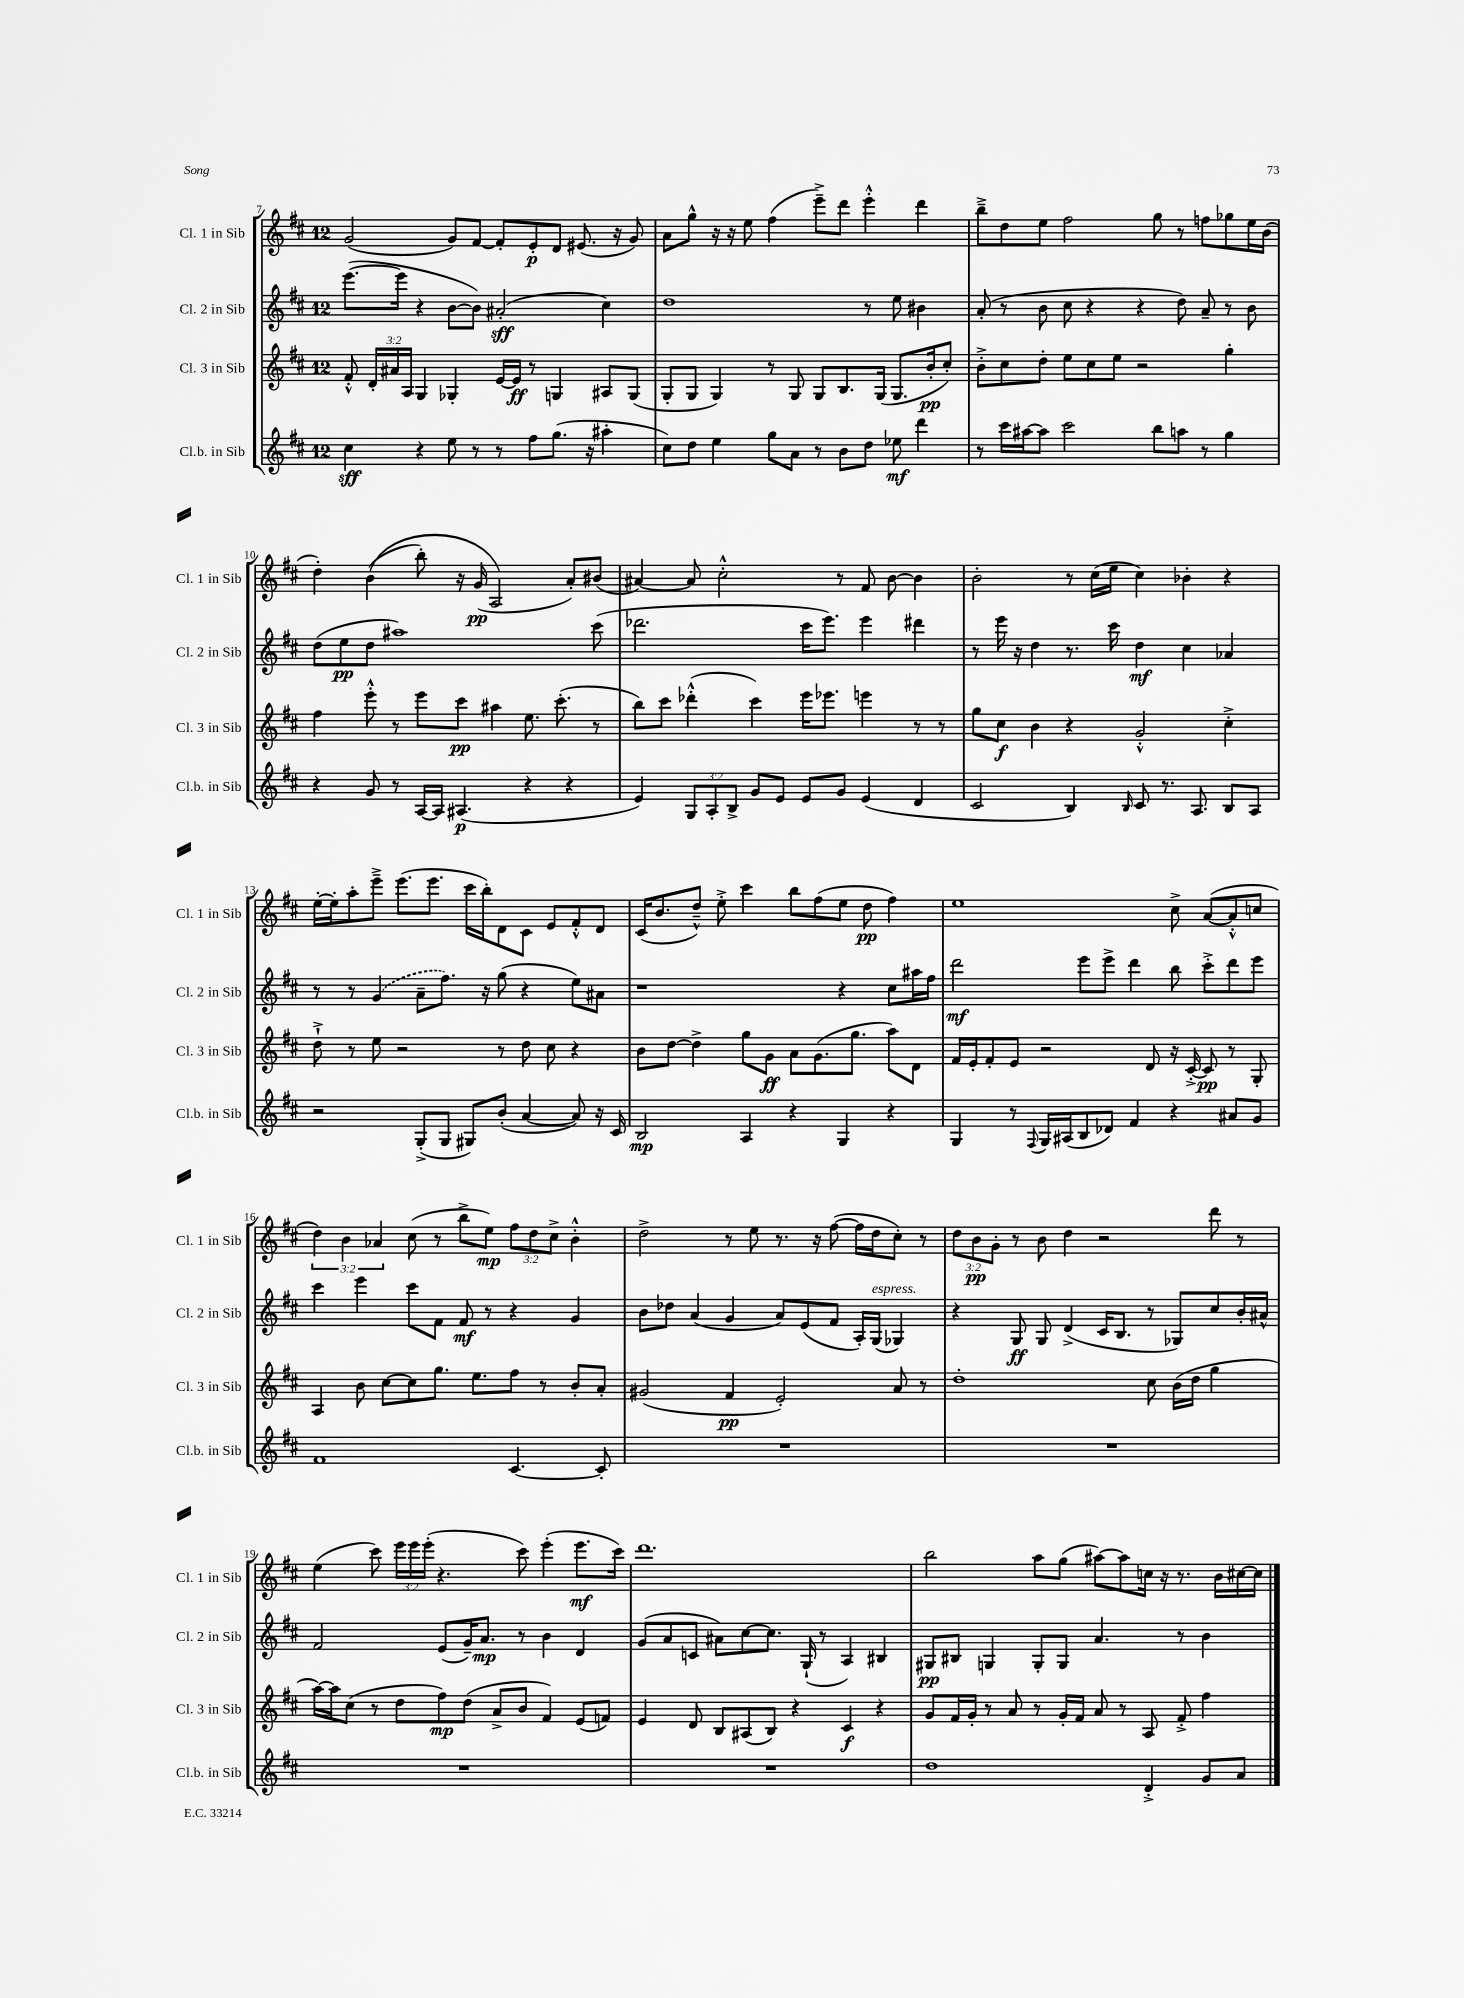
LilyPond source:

<<
\new StaffGroup <<
\new Staff = "s0" \with { instrumentName = "Cl. 1 in Sib" shortInstrumentName = "Cl. 1 in Sib" } {
    \clef treble \key d \major \once \override Staff.TimeSignature.style = #'single-digit \time 12/8 \override Staff.TupletNumber.text = #tuplet-number::calc-fraction-text
    \autoBeamOff g'2( g'8[) fis'8]~ fis'8[-. e'8-.\p d'8] eis'8.( r16 g'8) |
    a'8[ g''8]-^ r16 r16 e''8 fis''4( e'''8[--->) d'''8] e'''4-.-^ d'''4 |
    b''8[---> d''8 e''8] fis''2 g''8 r8 f''8[ ges''8 e''16 b'16]( |
    d''4-.) b'4(\( b''8-.) r16 g'16\pp( a2\) a'8[-.) bis'8]( |
    ais'4~) ais'8 cis''2-.-^ r8 fis'8 b'8~ b'4 |
    b'2-. r8 cis''16[( e''16] cis''4) bes'4-. r4 |
    e''16[~-. e''16-. a''8-. e'''8]---> e'''8.[( e'''8.] cis'''16[ b''16-.) d'8 cis'8] e'8[ fis'8-.-^ d'8] |
    cis'16[( b'8. d''8]---^) e''8-.-> cis'''4 b''8[ fis''8( e''8] d''8\pp fis''4) |
    e''1 cis''8-> a'8[~( a'8-.-^ c''8] |
    \tuplet 3/2 { d''4) b'4 aes'4 } cis''8( r8 b''8[-> e''8]\mp) \tuplet 3/2 { fis''8[ d''8 cis''8]-> } b'4-.-^ |
    d''2-> r8 e''8 r8. r16 fis''8~( fis''16[ d''16 cis''8]-.) r8 |
    \tuplet 3/2 { d''8[ b'8\pp g'8]-. } r8 b'8 d''4 r2 d'''8 r8 |
    e''4( cis'''8) \tuplet 3/2 { e'''16[ e'''16 e'''16]-.( } r4. cis'''8) e'''4-.( e'''8.[\mf cis'''16]) |
    d'''1. |
    b''2 a''8[ g''8]( ais''8[~) ais''8 c''16] r16 r8. b'16[ cis''16~ cis''16] \bar "|." |
}
\new Staff = "s1" \with { instrumentName = "Cl. 2 in Sib" shortInstrumentName = "Cl. 2 in Sib" } {
    \clef treble \key d \major \once \override Staff.TimeSignature.style = #'single-digit \time 12/8
    \autoBeamOff e'''8.[~( e'''16] r4 b'8[~ b'8]) ais'2-.\sff( cis''4) |
    d''1 r8 e''8 bis'4 |
    a'8-.( r8 b'8 cis''8 r4 r4 d''8) a'8-- r8 b'8 |
    d''8[( e''8\pp d''8] ais''1) cis'''8( |
    des'''2. cis'''16[ e'''8.]) e'''4 dis'''4 |
    r8 e'''16 r16 d''4 r8. cis'''16 d''4\mf cis''4 aes'4 |
    r8 r8 \once \slurDashed g'4( a'8[-- fis''8.]) r16 g''8( r4 e''8[) ais'8] |
    r1 r4 cis''8[ ais''16 fis''16] |
    d'''2\mf e'''8[ e'''8]-> d'''4 b''8 cis'''8[-.-> d'''8 e'''8] |
    cis'''4 e'''4 cis'''8[ fis'8] fis'8\mf r8 r4 g'4 |
    b'8[ des''8] a'4( g'4 a'8[) e'8( fis'8] a16[-.) g16]^\markup { \italic "espress." }( ges4) |
    r4 g8\ff g8 d'4->( cis'16[ b8.] r8 ges8[) cis''8 b'16-. ais'16]-^ |
    fis'2 e'8[( g'16--) a'8.]\mp r8 b'4 d'4 |
    g'8[( a'8 c'8] ais'8[) cis''8~ cis''8.] g16-!( r8 a4) bis4 |
    gis8[\pp bis8] g4 g8[-. g8] a'4. r8 b'4 \bar "|." |
}
\new Staff = "s2" \with { instrumentName = "Cl. 3 in Sib" shortInstrumentName = "Cl. 3 in Sib" } {
    \clef treble \key d \major \once \override Staff.TimeSignature.style = #'single-digit \time 12/8 \override Staff.TupletNumber.text = #tuplet-number::calc-fraction-text
    \autoBeamOff fis'8-.-^ \tuplet 3/2 { d'16[-. ais'16 a16] } g4 ges4-. e'16[~ e'16]\ff r8 g4 ais8[ g8]( |
    g8[-. g8] g4) r8 g8 g8[ b8. g16]( g8.[ b'16-.\pp cis''8]-.) |
    b'8[-.-> cis''8 d''8]-. e''8[ cis''8 e''8] r2 g''4-. |
    fis''4 e'''8-.-^ r8 e'''8[ cis'''8]\pp ais''4 e''8. cis'''8.-.( r8 |
    b''8[) cis'''8] des'''4-.-^( cis'''4) e'''16[ ees'''8.] e'''4 r8 r8 |
    g''8[ cis''8]\f b'4 r4 g'2-.-^ cis''4-.-> |
    d''8-!-> r8 e''8 r2 r8 d''8 cis''8 r4 |
    b'8[ d''8]~ d''4-> g''8[ g'8]\ff a'8[ g'8.( g''8.] a''8[) d'8] |
    fis'16[ e'16-. fis'8-. e'8] r2 d'8 r16 cis'16~-.-> cis'8\pp r8 g8-. |
    a4 b'8 cis''8[~ cis''8 g''8.] e''8.[ fis''8] r8 b'8[-. a'8]-. |
    gis'2( fis'4\pp e'2-.) a'8 r8 |
    d''1-. cis''8 b'16[( d''16] g''4 |
    a''16[~) a''16 cis''8]( r8 d''8[ fis''8\mp) d''8]( a'8[-> b'8] fis'4) e'8[( f'8]) |
    e'4 d'8 b8[ ais8( b8]) r4 cis'4\f r4 |
    g'8[ fis'16 g'16]-. r8 a'8 r8 g'16[-. fis'16] a'8 r8 a8 fis'8-.-> fis''4 \bar "|." |
}
\new Staff = "s3" \with { instrumentName = "Cl.b. in Sib" shortInstrumentName = "Cl.b. in Sib" } {
    \clef treble \key d \major \once \override Staff.TimeSignature.style = #'single-digit \time 12/8 \override Staff.TupletNumber.text = #tuplet-number::calc-fraction-text
    \autoBeamOff cis''4\sff r4 e''8 r8 r8 fis''8[ g''8.]( r16 ais''4-. |
    cis''8[) d''8] e''4 g''8[ a'8] r8 b'8[ d''8] ees''8\mf d'''4 |
    r8 cis'''16[ ais''16~ ais''8] cis'''2 b''8[ a''8] r8 g''4 |
    r4 g'8 r8 a16[~ a16] ais4.\p( r4 r4 |
    e'4) \tuplet 3/2 { g8[ a8-. b8]-> } g'8[ e'8] e'8[ g'8] e'4( d'4 |
    cis'2 b4) \grace { b16 } cis'8 r8. a8. b8[ a8] |
    r2 g8[-.->( g8] gis8[) b'8]-.( a'4~ a'8) r16 cis'16 |
    b2\mp a4 r4 g4 r4 |
    g4 r8 \appoggiatura { fis8 } g16[ ais16( b8 des'8]) fis'4 r4 ais'8[ g'8] |
    fis'1 cis'4.~ cis'8-. |
    R1. |
    R1. |
    R1. |
    R1. |
    d''1 d'4-.-> g'8[ a'8] \bar "|." |
}
>>
>>
\layout { \context { \Score currentBarNumber = #7 } }
